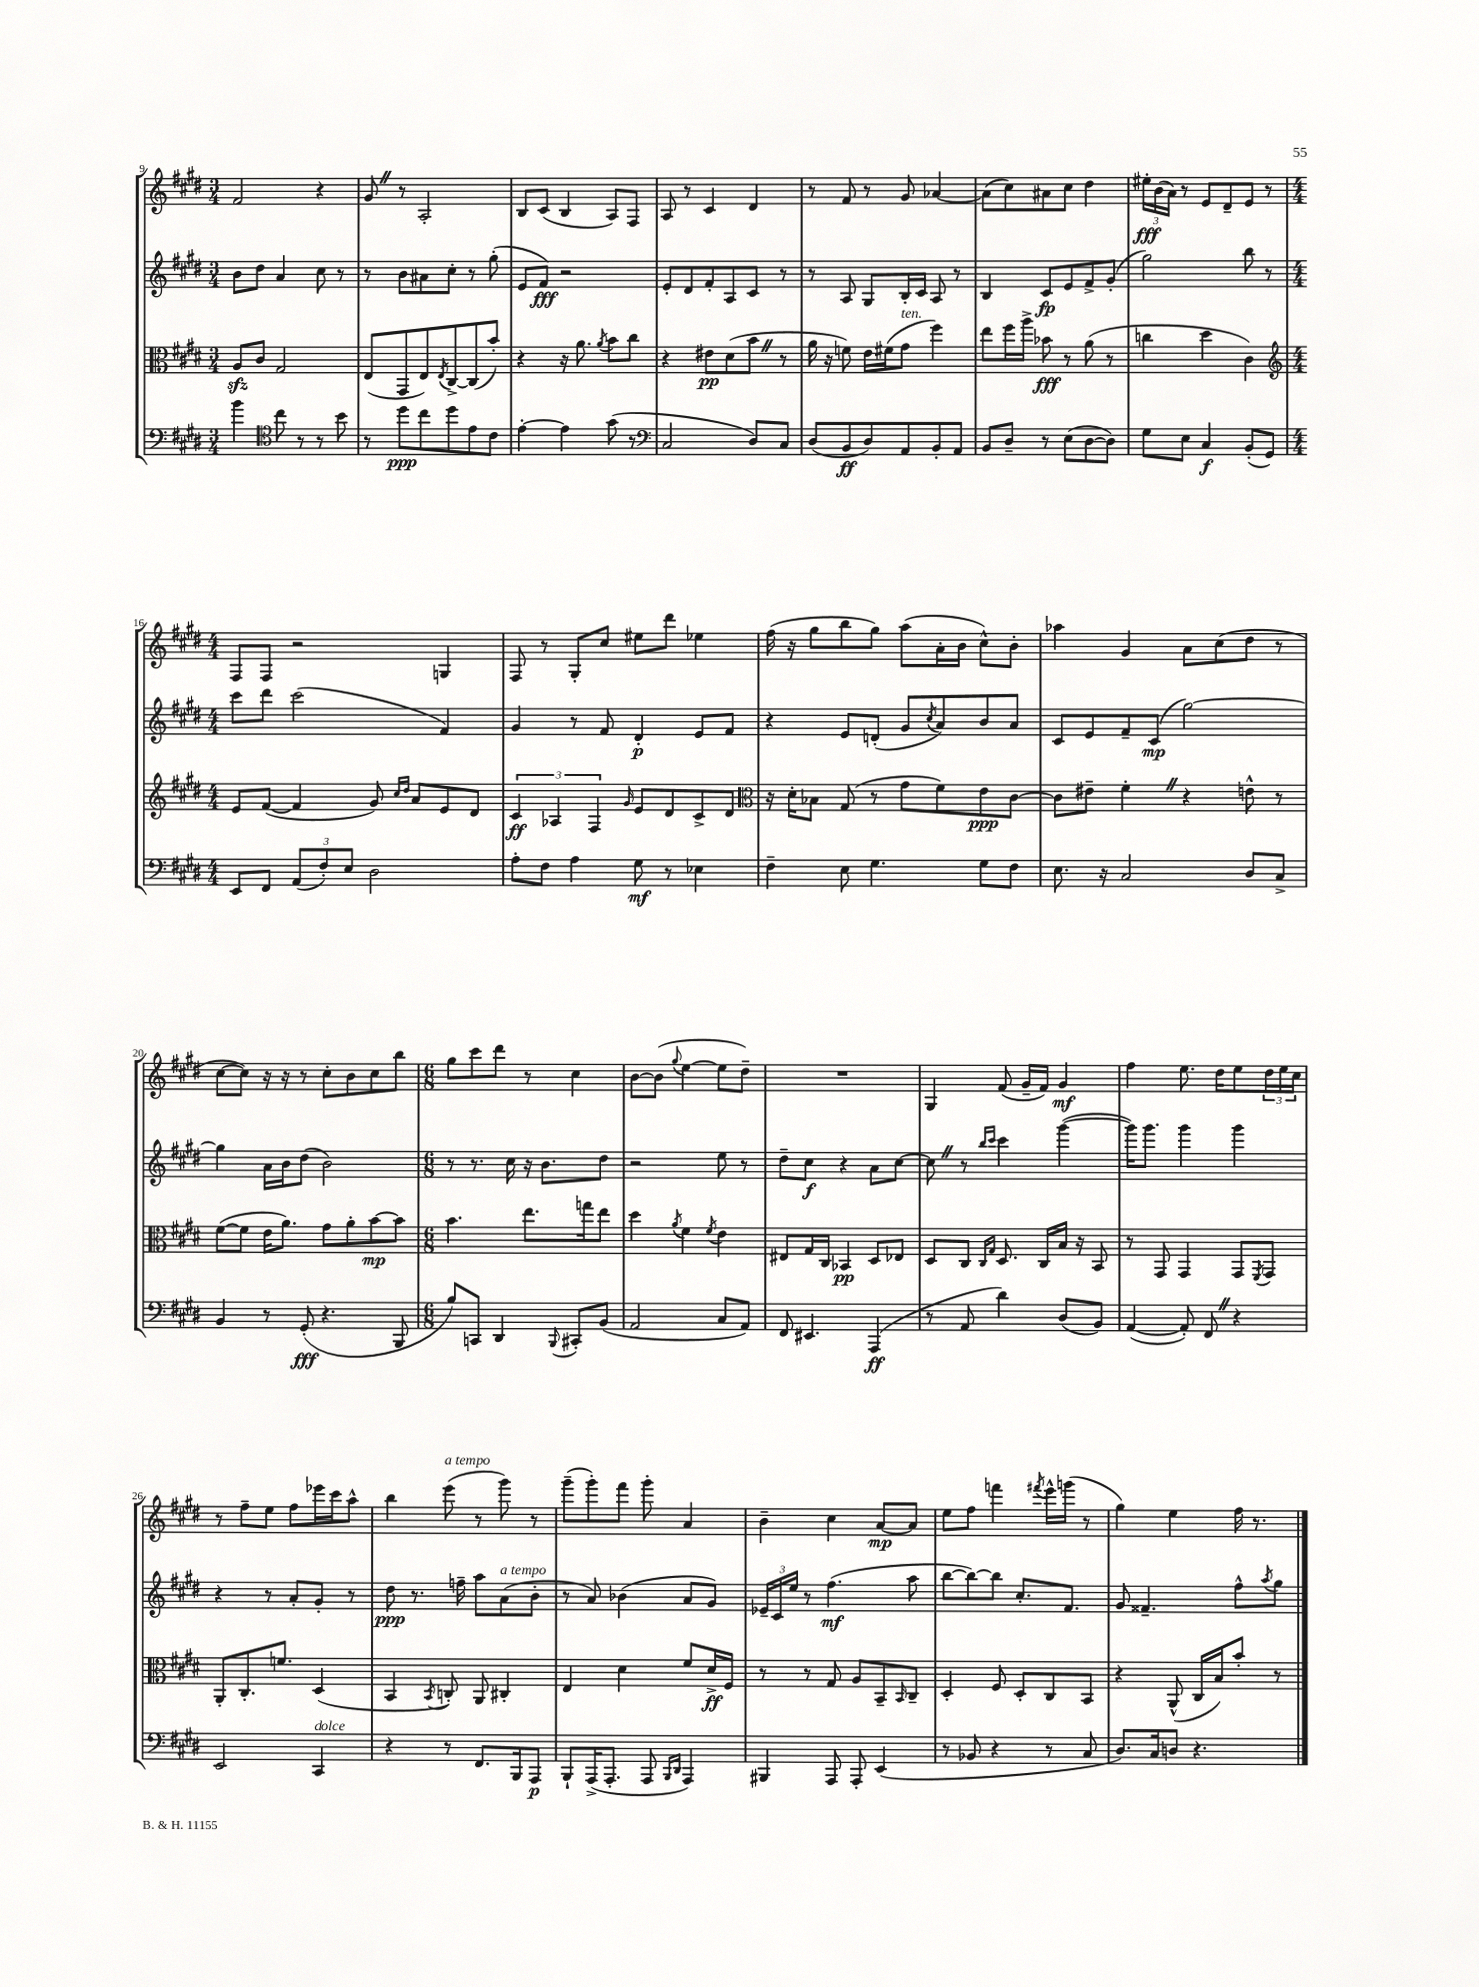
<<
\new StaffGroup <<
\new Staff = "s0" {
    \clef treble \key e \major \numericTimeSignature \time 3/4
    fis'2 r4 |
    gis'8 \once \override BreathingSign.text = \markup { \musicglyph "scripts.caesura.straight" } \breathe r8 a2-. |
    b8 cis'8( b4 a8) fis8 |
    a8 r8 cis'4 dis'4 |
    r8 fis'8 r8 gis'8 aes'4~ |
    aes'8( cis''8) ais'8 cis''8 dis''4 |
    \tuplet 3/2 { eis''16-.\fff b'16( a'16) } r8 e'8 dis'8-- e'8 r8 |
    \numericTimeSignature \time 4/4 fis8 fis8 r2 g4 |
    fis8 r8 gis8-. cis''8 eis''8 dis'''8 ees''4 |
    fis''16( r16 gis''8 b''8 gis''8) a''8( a'16-. b'16 cis''8-^) b'8-. |
    aes''4 gis'4 a'8 cis''8( dis''8 r8 |
    cis''8~ cis''8) r16 r16 r8 cis''8-. b'8 cis''8 b''8 |
    \numericTimeSignature \time 6/8 gis''8 cis'''8 dis'''8 r8 cis''4 |
    b'8~ b'8( \appoggiatura { gis''8 } e''4~ e''8 dis''8--) |
    R2. |
    gis4 fis'8( gis'16-- fis'16) gis'4\mf |
    fis''4 e''8. dis''16 e''8 \tuplet 3/2 { dis''16 e''16 cis''16 } |
    r8 fis''8-- e''8 fis''8 ees'''16 cis'''16 a''8-^ |
    b''4 e'''8^\markup { \italic "a tempo" }( r8 gis'''8) r8 |
    gis'''8--( gis'''8-.) fis'''8 gis'''8-. a'4 |
    b'4-- cis''4 a'8~\mp a'8 |
    e''8 fis''8 f'''4 \acciaccatura { fis'''8 } e'''16-^ g'''16( r8 |
    gis''4) e''4 fis''16 r8. \bar "|." |
}
\new Staff = "s1" {
    \clef treble \key e \major \numericTimeSignature \time 3/4
    b'8 dis''8 a'4 cis''8 r8 |
    r8 b'8 ais'8 cis''8-. r8 gis''8-.( |
    e'8 fis'8\fff) r2 |
    e'8-. dis'8 fis'8-. a8 cis'8 r8 |
    r8 a8 gis8 b16-. cis'16 a8 r8 |
    b4 cis'8\fp e'8 fis'8-> gis'8-.( |
    gis''2) b''8 r8 |
    \numericTimeSignature \time 4/4 cis'''8 dis'''8 cis'''2( fis'4) |
    gis'4 r8 fis'8 dis'4-.\p e'8 fis'8 |
    r4 e'8 d'8-.( gis'8 \acciaccatura { cis''8 } a'8) b'8 a'8 |
    cis'8 e'8 fis'8-- cis'8\mp( gis''2~) |
    gis''4 a'16 b'16 dis''8( b'2) |
    \numericTimeSignature \time 6/8 r8 r8. cis''16 r16 b'8. dis''8 |
    r2 e''8 r8 |
    dis''8-- cis''8\f r4 a'8 cis''8~ |
    cis''8 \once \override BreathingSign.text = \markup { \musicglyph "scripts.caesura.straight" } \breathe r8 \grace { b''16 cis'''16 } cis'''4 gis'''4~( |
    gis'''16) gis'''8. gis'''4 gis'''4 |
    r4 r8 a'8-. gis'8-. r8 |
    dis''8\ppp r8. f''16-- a''8 a'8^\markup { \italic "a tempo" }( b'8-. |
    r8 a'8) bes'4( a'8 gis'8) |
    \tuplet 3/2 { ees'16-- cis'16 e''16 } r8 fis''4.\mf( a''8 |
    b''8~ b''8~) b''8 cis''8.-. fis'8. |
    gis'8 fisis'4.-- fis''8-^ \acciaccatura { a''8 } gis''8 \bar "|." |
}
\new Staff = "s2" {
    \clef alto \key e \major \numericTimeSignature \time 3/4
    a8\sfz cis'8 gis2 |
    e8( gis,8 e8) \acciaccatura { e8 } cis8~-> cis8( b'8-.) |
    r4 r16 a'8. \acciaccatura { a'8 } b'8 cis''8 |
    r4 eis'8\pp dis'8( b'8 \once \override BreathingSign.text = \markup { \musicglyph "scripts.caesura.straight" } \breathe r8 |
    a'16 r16 f'8) e'16 fis'16( gis'8^\markup { \italic "ten." } fis''4) |
    e''8 fis''16 a''16-> bes'8\fff r8 a'8( r8 |
    c''4 dis''4 cis'4) |
    \numericTimeSignature \time 4/4 \clef treble e'8 fis'8~( fis'4 gis'8) \grace { cis''16 dis''16 } a'8 e'8 dis'8 |
    \tuplet 3/2 { cis'4\ff aes4 fis4 } \grace { gis'16 } e'8 dis'8 cis'8-> dis'8 |
    \clef alto r16 dis'16-. bes8 gis8( r8 gis'8 fis'8) e'8\ppp cis'8~ |
    cis'8 eis'8-- fis'4-. \once \override BreathingSign.text = \markup { \musicglyph "scripts.caesura.straight" } \breathe r4 e'8-^ r8 |
    fis'8~( fis'8 e'16 a'8.) gis'8 a'8-. b'8~\mp b'8 |
    \numericTimeSignature \time 6/8 b'4. e''8. g''16 e''8 |
    dis''4 \acciaccatura { a'8 } fis'4 \acciaccatura { fis'8 } e'4 |
    eis8 gis16 cis16 bes,4\pp dis8 ees8 |
    dis8 cis8 \grace { cis16 gis16 } dis8. cis16 b16 r16 b,8 |
    r8 gis,8 gis,4 gis,8 \acciaccatura { fis,8 } gis,8 |
    a,8-. cis8.-. f'8. dis4( |
    b,4 \acciaccatura { b,8 } c8-.) a,8 cis4-. |
    e4 dis'4 fis'8 dis'16->\ff fis16 |
    r8 r8 gis8 a8 b,8-- \grace { b,16 } cis8-- |
    dis4-. fis8 dis8-. cis8 b,8 |
    r4 a,8-^( cis16 b16) b'8-. r8 \bar "|." |
}
\new Staff = "s3" {
    \clef bass \key e \major \numericTimeSignature \time 3/4
    b'4 \clef tenor cis''8 r8 r8 b'8 |
    r8 dis''8\ppp cis''8 dis''8 e'8 cis'8 |
    e'4~-. e'4 gis'8( r8 |
    \clef bass cis2 dis8) cis8 |
    dis8( b,8\ff dis8) a,8 b,8-. a,8 |
    b,8 dis8-- r8 e8( dis8~ dis8) |
    gis8 e8 cis4\f b,8-.( gis,8) |
    \numericTimeSignature \time 4/4 e,8 fis,8 \tuplet 3/2 { a,8( fis8-.) e8 } dis2 |
    a8-. fis8 a4 gis8\mf r8 ees4 |
    fis4-- e8 gis4. gis8 fis8 |
    e8. r16 cis2 dis8 cis8-> |
    b,4 r8 gis,8-.\fff( r4. b,,8 |
    \numericTimeSignature \time 6/8 b8) c,8 dis,4 \appoggiatura { b,,8 } cis,8-. b,8( |
    a,2 cis8 a,8) |
    fis,8 eis,4. a,,4\ff( |
    r8 a,8 dis'4) dis8( b,8) |
    a,4~( a,8-.) fis,8 \once \override BreathingSign.text = \markup { \musicglyph "scripts.caesura.straight" } \breathe r4 |
    e,2 cis,4^\markup { \italic "dolce" } |
    r4 r8 fis,8. b,,16 a,,8\p |
    b,,8-! a,,16->( a,,8.-. a,,8 \grace { b,,16 dis,16 } a,,4) |
    bis,,4 a,,8 a,,8-. e,4( |
    r8 bes,8 r4 r8 cis8 |
    dis8.) cis16 d8 r4. \bar "|." |
}
>>
>>
\layout { \context { \Score currentBarNumber = #9 } }
